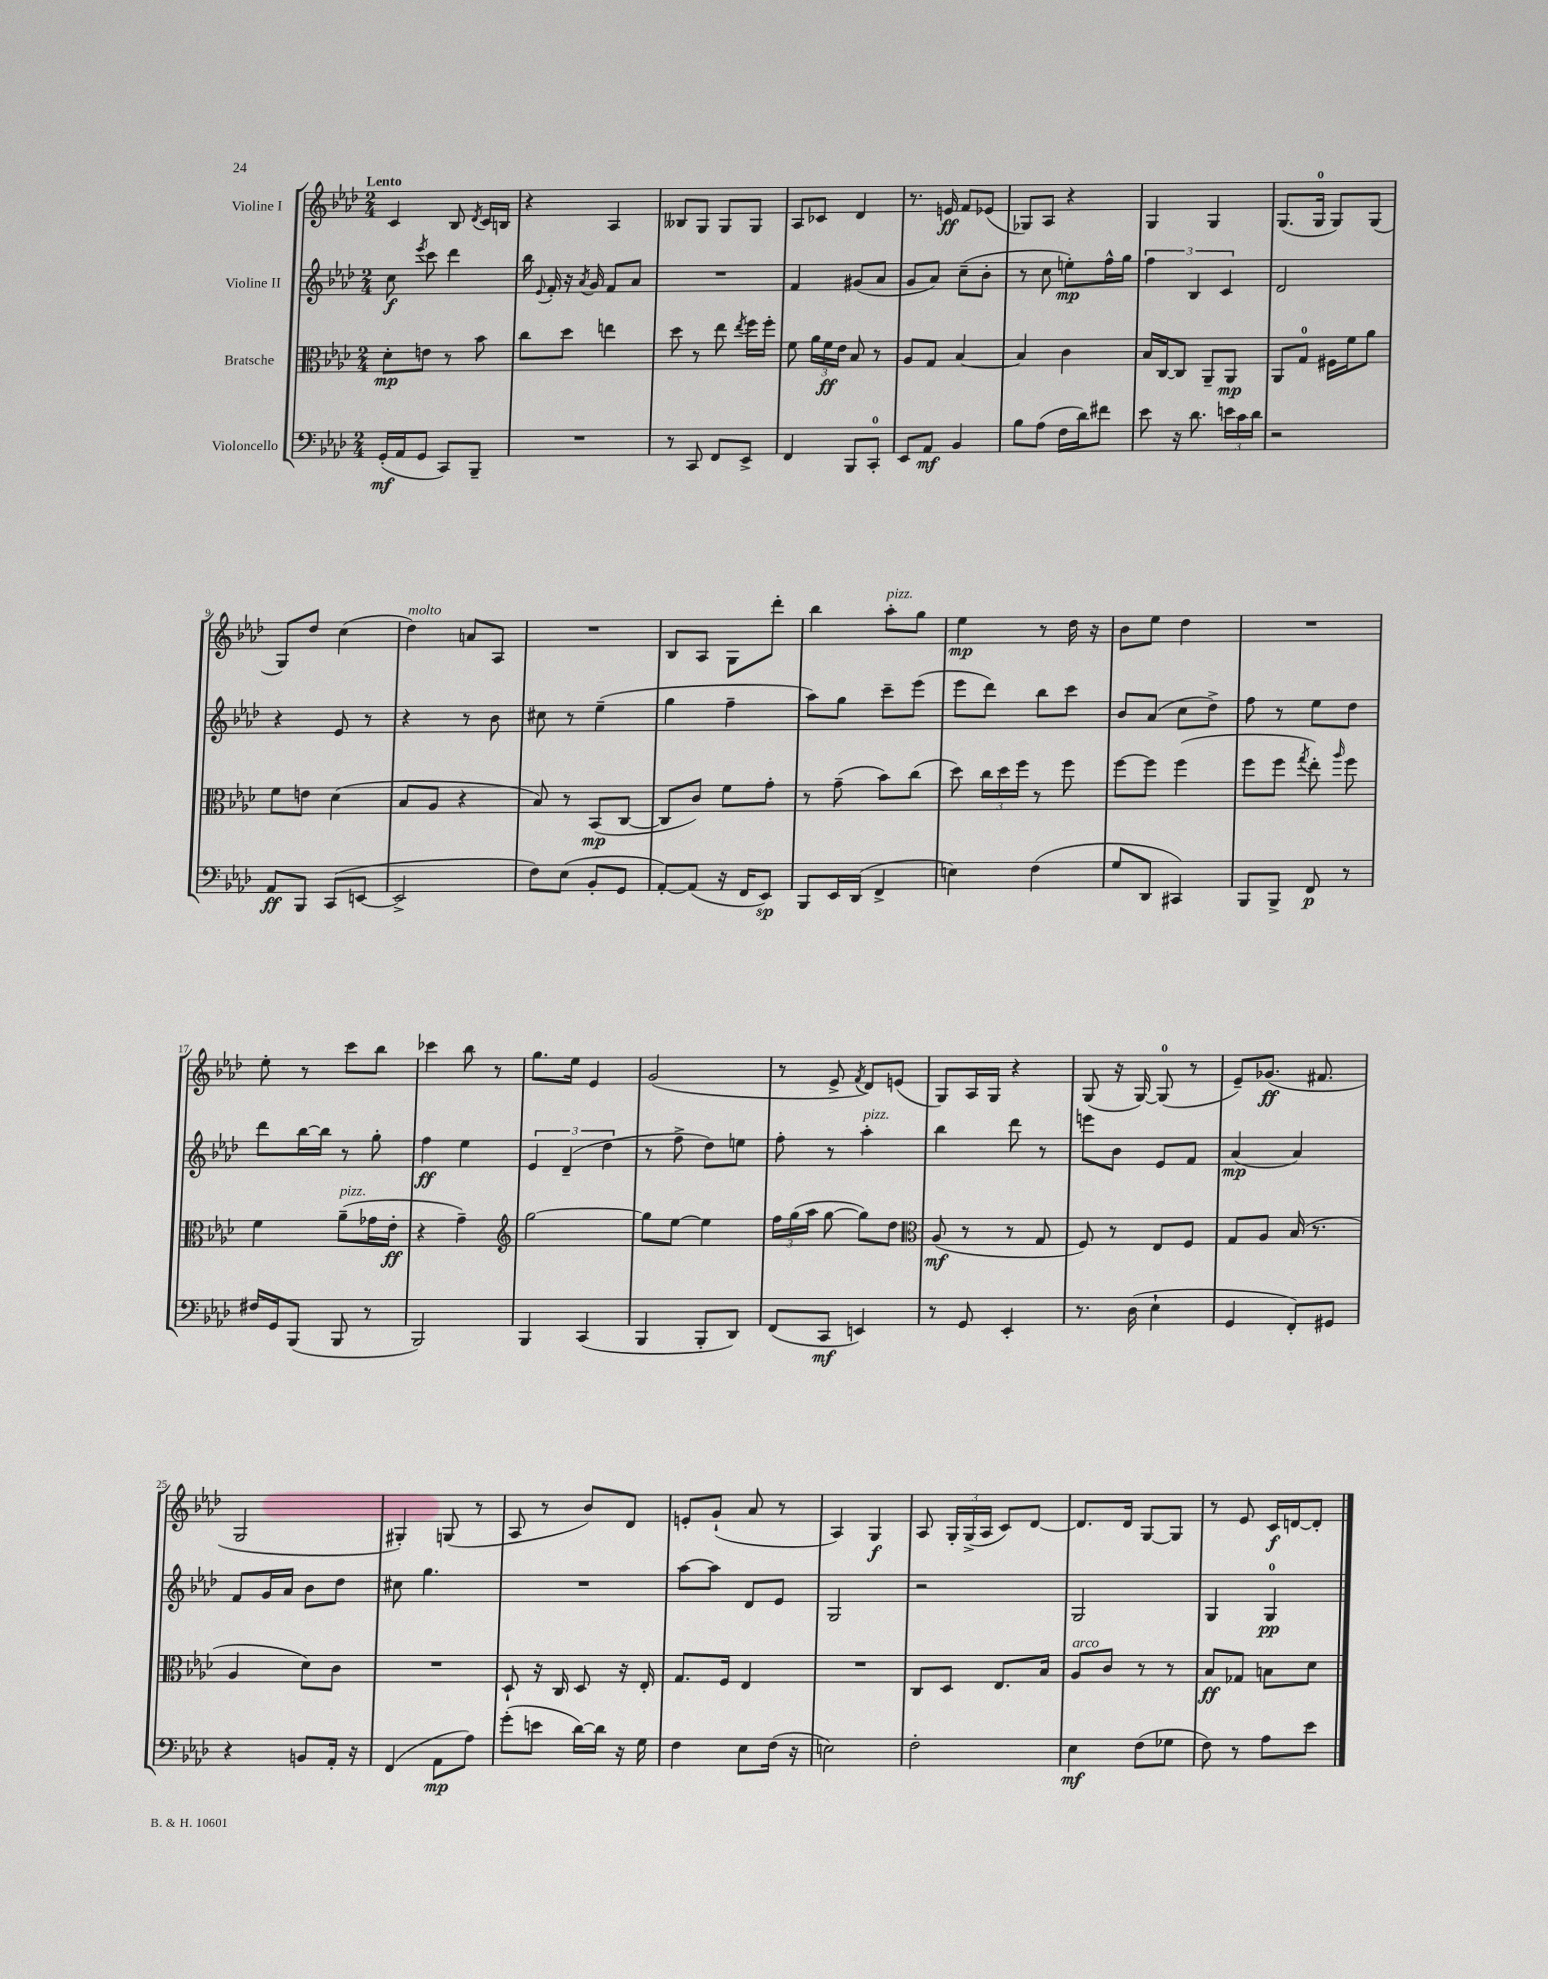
<<
\new StaffGroup <<
\new Staff = "s0" \with { instrumentName = "Violine I" } {
    \clef treble \key aes \major \numericTimeSignature \time 2/4 \tempo "Lento"
    \autoBeamOff c'4 bes8 \acciaccatura { des'8 } c'16[ b16] |
    r4 aes4 |
    beses8[ g8] g8[ g8] |
    aes8[ ces'8] des'4 |
    r8. e'16\ff f'8[ ees'8]( |
    ges8[) aes8] r4 |
    g4 g4 |
    g8.[( g16]-0 g8[) g8]( |
    g8[) des''8] c''4( |
    des''4^\markup { \italic "molto" }) a'8[ aes8] |
    R2 |
    bes8[ aes8] g8[ des'''8]-. |
    bes''4 aes''8[-.^\markup { \italic "pizz." } g''8] |
    ees''4\mp r8 des''16 r16 |
    bes'8[ ees''8] des''4 |
    R2 |
    ees''8-. r8 c'''8[ bes''8] |
    ces'''4 bes''8 r8 |
    g''8.[ ees''16] ees'4 |
    g'2( |
    r8 ees'8-> \acciaccatura { f'8 } des'8[) e'8]( |
    g8[) aes16 g16] r4 |
    g8( r16 g16~) g8-0( r8 |
    ees'8[--) ges'8.]\ff( fis'8. |
    g2 |
    gis4-.) g8( r8 |
    aes8 r8 bes'8[) des'8] |
    e'8[-. g'8]-!( aes'8 r8 |
    aes4) g4\f |
    aes8 \tuplet 3/2 { g16[-. g16->( aes16] } c'8[) des'8]~ |
    des'8.[ des'16] g8[~ g8] |
    r8 ees'8 c'16[\f d'16~ d'8]-. \bar "|." |
}
\new Staff = "s1" \with { instrumentName = "Violine II" } {
    \clef treble \key aes \major \numericTimeSignature \time 2/4
    \autoBeamOff c''8\f \acciaccatura { ees'''8 } c'''8 des'''4 |
    bes''16 \appoggiatura { ees'8 } f'16-. r16 \acciaccatura { aes'8 } g'16 f'8[ aes'8] |
    R2 |
    f'4 gis'8[( aes'8] |
    g'8[ aes'8]) c''8[--( bes'8]-. |
    r8 c''8 e''8[-.\mp) f''16-^ g''16] |
    \tuplet 3/2 { f''4 bes4 c'4 } |
    des'2 |
    r4 ees'8 r8 |
    r4 r8 bes'8 |
    cis''8 r8 ees''4--( |
    g''4 f''4-- |
    aes''8[) g''8] c'''8[-- ees'''8]( |
    ees'''8[ des'''8]) bes''8[ c'''8] |
    bes'8[ aes'8]( c''8[ des''8]->) |
    f''8 r8 ees''8[ des''8] |
    des'''8[ bes''16~ bes''16] r8 g''8-. |
    f''4\ff ees''4 |
    \tuplet 3/2 { ees'4 des'4--( des''4 } |
    r8 f''8-> des''8[) e''8] |
    f''8-. r8 aes''4-.^\markup { \italic "pizz." } |
    bes''4 des'''8 r8 |
    e'''8[ bes'8] ees'8[ f'8] |
    aes'4\mp( aes'4) |
    f'8[ g'16 aes'16] bes'8[ des''8] |
    cis''8 g''4. |
    R2 |
    aes''8[~ aes''8] des'8[ ees'8] |
    g2 |
    r2 |
    g2 |
    g4 g4-0\pp \bar "|." |
}
\new Staff = "s2" \with { instrumentName = "Bratsche" } {
    \clef alto \key aes \major \numericTimeSignature \time 2/4
    \autoBeamOff des'8[-.\mp e'8] r8 bes'8 |
    c''8[ des''8] e''4 |
    des''8 r8 ees''8 \acciaccatura { ees''8 } f''16[ f''16]-. |
    f'8 \tuplet 3/2 { aes'16[ f'16\ff ees'16] } bes8 r8 |
    aes8[ g8] bes4~ |
    bes4 c'4 |
    bes16[ c16~ c8] aes,8[-- aes,8]\mp |
    aes,8[ g8]-0 fis16[ f'16 aes'8] |
    f'8[ e'8] des'4( |
    bes8[ aes8] r4 |
    bes8) r8 bes,8[\mp( c8]~ |
    c8[ c'8]) f'8[ g'8]-. |
    r8 g'8--( bes'8[) c''8]( |
    des''8) \tuplet 3/2 { c''16[ des''16 f''16] } r8 f''8 |
    f''8[~ f''8] f''4( |
    f''8[ f''8] \acciaccatura { g''8 } ees''8-.) \grace { aes''16 } f''8 |
    f'4 aes'8[--^\markup { \italic "pizz." }( ges'16 ees'16]-.\ff |
    r4 g'4--) |
    \clef treble g''2~ |
    g''8[ ees''8]~ ees''4 |
    \tuplet 3/2 { f''16[ g''16( aes''16] } g''8~ g''8[) des''8] |
    \clef alto aes8\mf( r8 r8 g8 |
    f8) r8 ees8[ f8] |
    g8[ aes8] bes16( r8. |
    aes4 des'8[) c'8] |
    R2 |
    des8-! r16 c16 des8 r16 ees16-. |
    g8.[ f16] ees4 |
    R2 |
    c8[ des8] ees8.[ bes16] |
    aes8[^\markup { \italic "arco" } c'8] r8 r8 |
    bes8[\ff ges8] b8[ des'8] \bar "|." |
}
\new Staff = "s3" \with { instrumentName = "Violoncello" } {
    \clef bass \key aes \major \numericTimeSignature \time 2/4
    \autoBeamOff g,16[-.\mf( aes,16 g,8] c,8[) bes,,8]-- |
    R2 |
    r8 c,8 f,8[ ees,8]-> |
    f,4 bes,,8[ c,8]-0-. |
    ees,8[ aes,8]\mf bes,4 |
    bes8[ aes8]( f16[ des'16) fis'8] |
    ees'8 r16 des'8. \tuplet 3/2 { e'16[ c'16 des'16] } |
    r2 |
    aes,8[\ff bes,,8] c,8[( e,8]~ |
    e,2-> |
    f8[) ees8]( bes,8[-. g,8] |
    aes,8[~-.) aes,8]( r16 f,16[ ees,8]\sp) |
    bes,,8[ ees,16 des,16]( f,4-> |
    e4) f4( |
    g8[ des,8] cis,4) |
    bes,,8[ bes,,8]-> f,8\p r8 |
    fis16[ g,16 bes,,8]( bes,,8 r8 |
    bes,,2) |
    bes,,4 c,4( |
    bes,,4 bes,,8[-. des,8]) |
    f,8[( c,8]\mf e,4) |
    r8 g,8 ees,4-. |
    r8. des16( ees4-! |
    g,4 f,8[-.) gis,8] |
    r4 b,8[ aes,16]-. r16 |
    f,4( aes,8[\mp aes8]) |
    g'8[-.( e'8] des'16[~) des'16] r16 g16 |
    f4 ees8[ f16]( r16 |
    e2) |
    f2-. |
    ees4\mf f8[( ges8] |
    f8) r8 aes8[ ees'8] \bar "|." |
}
>>
>>
